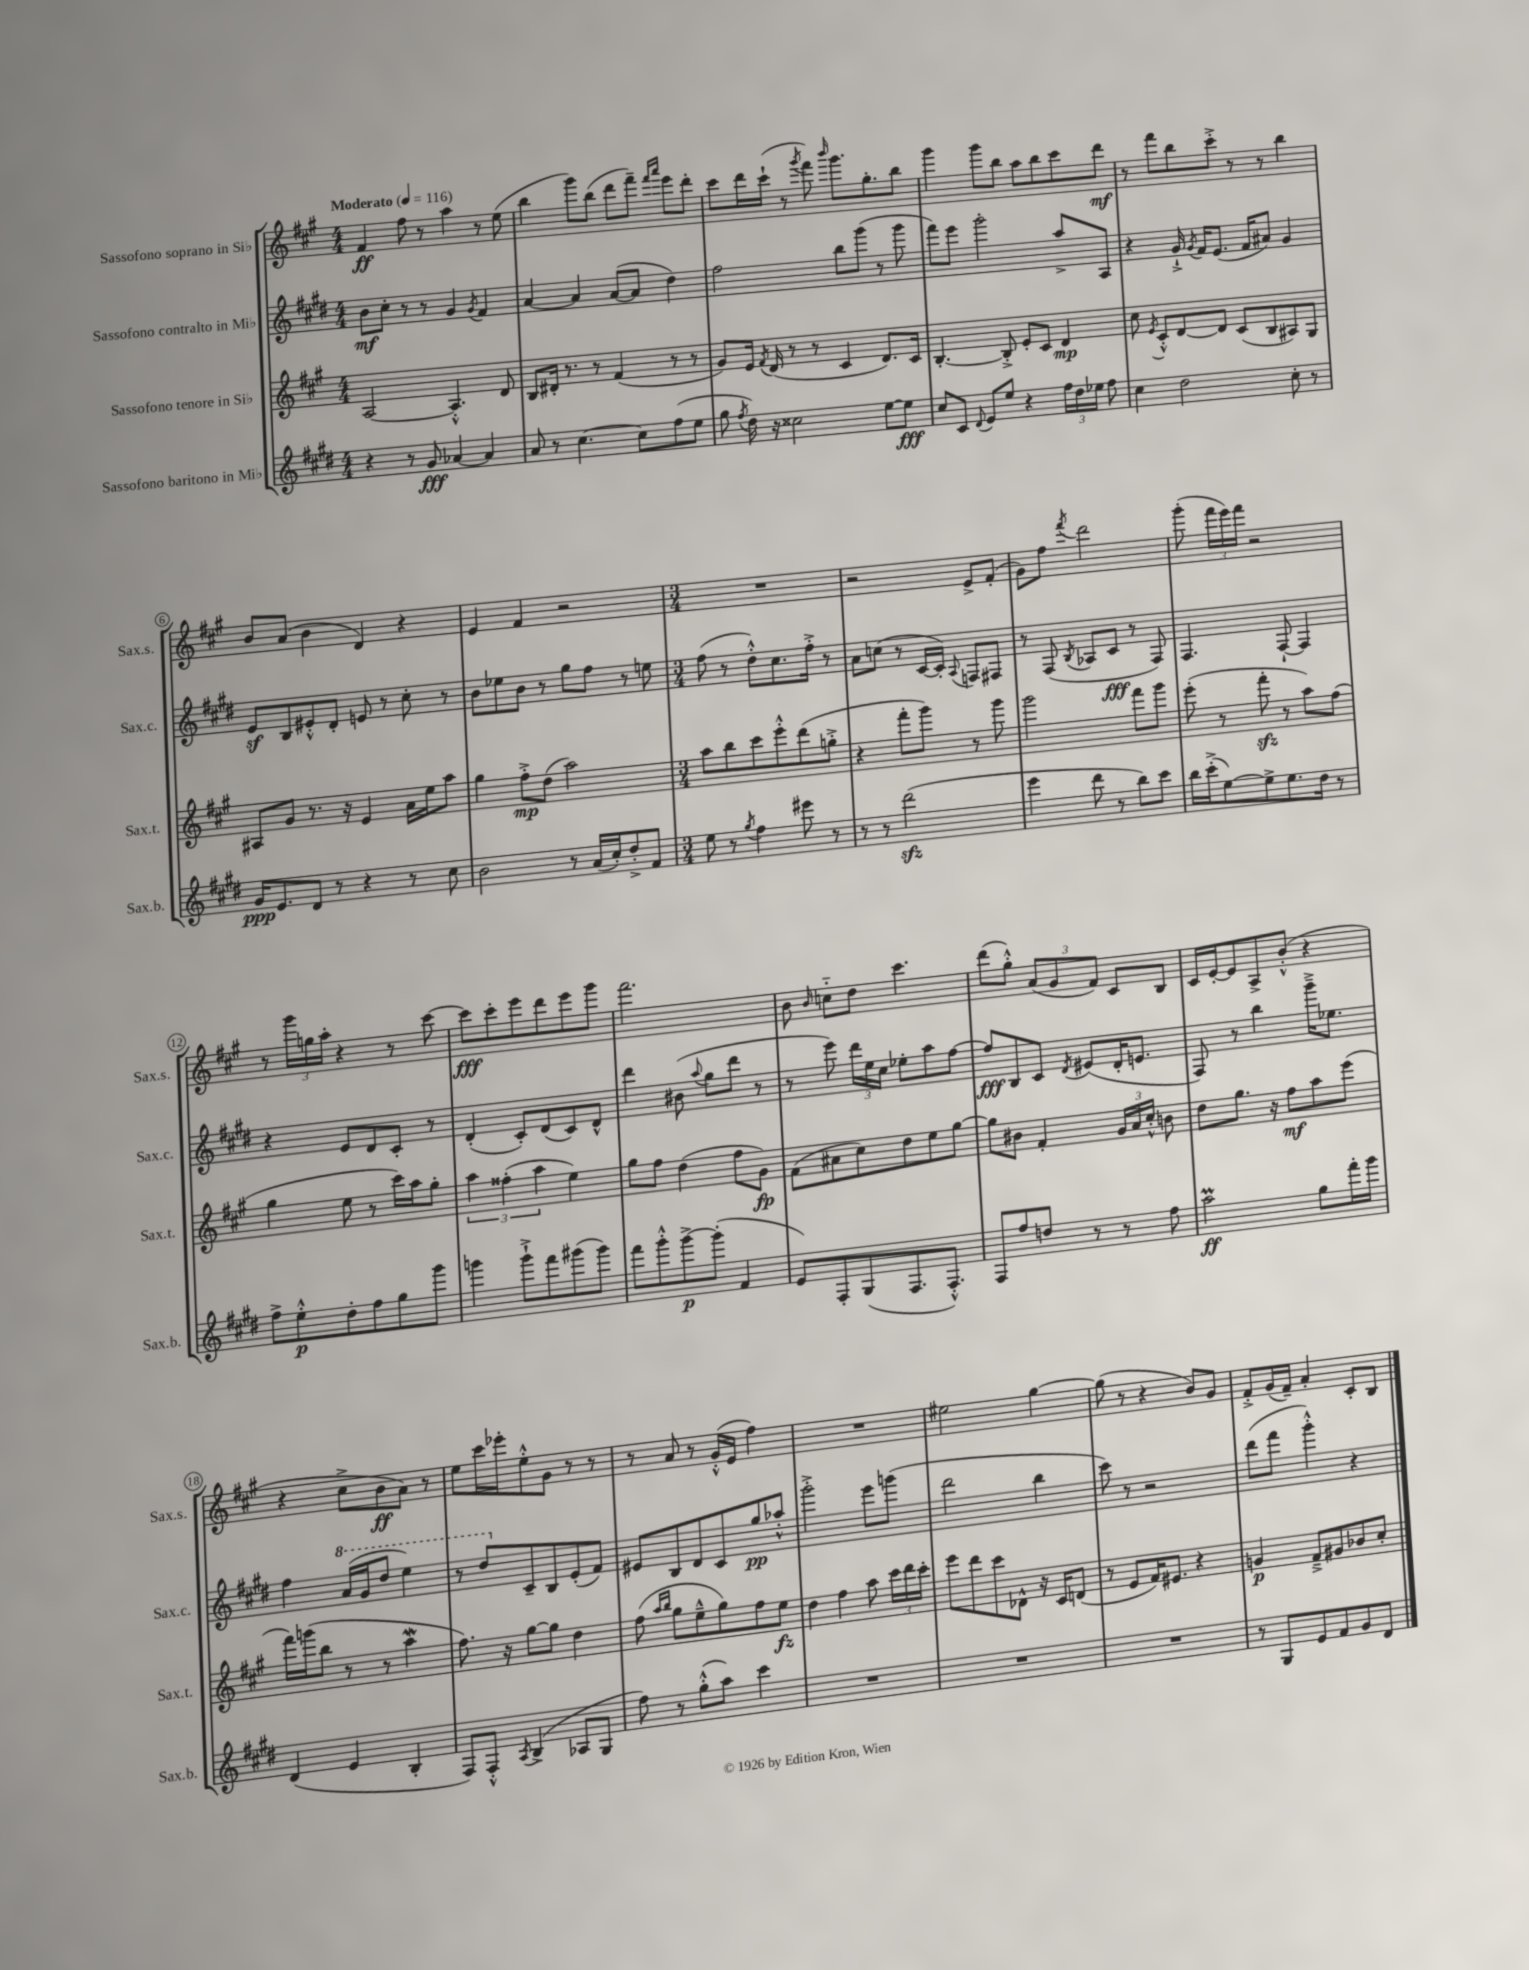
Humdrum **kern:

**kern	**kern	**kern	**kern
*staff4	*staff3	*staff2	*staff1
*clefG2	*clefG2	*clefG2	*clefG2
*k[f#c#g#d#]	*k[f#c#g#]	*k[f#c#g#d#]	*k[f#c#g#]
*M4/4	*M4/4	*M4/4	*M4/4
*MM116	*MM116	*MM116	*MM116
4r	[2A	8b	4f#
.	.	8cc#'	.
8r	.	8r	8ff#
8g#	.	8r	8r
[4a-	4.A'^^]	4g#	4aa
.	.	8qg#	.
4a-]	.	4f#	8r
.	8d	.	(8ee
=	=	=	=
8a	8B	[4a	4bb
8r	16d#'	.	.
.	8.r	.	.
[4.cc#	.	4a]	8ggg#)
.	8r	.	(8bb
.	(4f#	([8a	8ddd
8cc#]	.	8a]	8fff#~)
.	.	.	16qqfff#
.	.	.	16qqaaa
(8ff#	8r	4dd#)	8eee
8ee	8r	.	8ddd'
=	=	=	=
8gg#	8g#)	2ff#	8ccc#
8qff#	.	.	.
16dd#)	16e	.	16ddd
.	8qf#	.	.
16r	(16d	.	(16ccc#`
2cc##	8r	.	8r
.	.	.	8qggg#
.	8r	.	8fff#)
.	.	.	16qqbbb
.	4c#	8bb	8.ggg#
.	.	(8ggg#	.
.	.	.	8.gg#'
[8ee	8.d)	8r	.
8ee]	.	8ggg#	8bb
.	16c#	.	.
=	=	=	=
8cc#	[4.B'	8fff#)	4ggg#
8c#	.	8eee	.
8qqd#	.	.	.
8e	.	2ggg#'	8ggg#
8ee	8B'^]	.	8bb
4r	8e'	.	8aa
.	8c#	.	8bb
24ff#	4d	8aa^	8ccc#
24dd#	.	.	.
24ee-	.	.	.
8ff#	.	8A	8ddd
=	=	=	=
4cc#	8cc#	4r	8r
.	8qe	.	.
.	8c#'^^	.	8fff#
2dd#	[8d	16g#`^	8bb
.	.	8qg#	.
.	.	16f#	.
.	8d]	(8.e	8ccc#'^
.	(8c#	.	8r
.	.	16f#	.
.	8B	8a#)	8r
8cc#'	8A#)	4g#	4bb
8r	8G#	.	.
=	=	=	=
16g#	8A#	8e	8b
8.e	.	.	.
.	8g#	8B	(8a
8d#	8.r	8e#'^^	4b
8r	.	8d#'	.
.	16r	.	.
4r	4e	8e	4d)
.	.	8r	.
8r	16a	8cc#'	4r
.	16ee	.	.
8cc#	8aa	8r	.
=	=	=	=
2b	4gg#	8b	4e
.	.	8ee-	.
.	8ff#'^	8b	4f#
.	(8dd	8r	.
8r	2aa)	8gg#	2r
(16a	.	8ff#	.
16cc#')	.	.	.
8dd#'^	.	8r	.
8f#	.	8ee	.
=	=	=	=
*M3/4	*M3/4	*M3/4	*M3/4
8ee	8aa	(8ff#	2.r
8r	8bb	8r	.
8qgg#	.	.	.
4ff#	8ccc#	8dd#'^^)	.
.	8eee'^^	8.cc#	.
8eee#	(8ddd	.	.
.	.	16ff#'^	.
8r	8gg'^	8r	.
=	=	=	=
8r	4r	8a	2r
8r	.	(8cc	.
(2ddd#	8fff#'	8r	.
.	8ggg#)	[16c#	.
.	.	16c#'])	.
.	.	8qqA	.
.	8r	8F	8e^
.	8ggg#	8F#	(8f#'
=	=	=	=
4eee	2ggg#	8r	8g#)
.	.	(8F#	8ff#
.	.	8qB	8qfff#
8ddd#	.	8A-	2ddd
8r	.	8c#	.
8bb)	8fff#	8r	.
8ccc#	8ggg#	8F#)	.
=	=	=	=
16bb	(8eee'	4.F#	(8ggg#'
(16ccc#'^	.	.	.
[8ee)	8r	.	24fff#
.	.	.	24eee)
.	.	.	24fff#
8ee^]	8fff#'	.	2r
8.ee	8r	[8F#`	.
.	8aa)	4F#]	.
16dd#	.	.	.
8r	(8ff#	.	.
=	=	=	=
8ff#^	4gg#	4r	8r
8ee'^^	.	.	24ggg#
.	.	.	24gg
.	.	.	24aa'
8dd#'	8ee	8e	4r
8ff#	8r	8d#	.
8gg#	16ccc#)	8c#'	8r
.	16aa	.	.
8ggg#	8gg#'	8r	[8ccc#
=	=	=	=
4ggg	6aa	(4d#'	8ccc#]
.	.	.	8ccc#'
.	(6ff##'	.	.
8ggg`^	.	8c#')	8eee
.	6aa	.	.
8fff#	.	(8d#	8ddd
(8ggg#	4ee)	8c#)	8eee
8ggg#)	.	8d#^^	8ggg#
=	=	=	=
8fff#	8gg#	4ddd#	2.fff#
8ggg#'^^	8ff#	.	.
[8ggg#^	(4dd	(8b#	.
.	.	8qqaa	.
(8ggg#']	.	8gg#	.
4f#	8ff#	8ddd#	.
.	8g#)	8r	.
=	=	=	=
8e)	(8f#	8r	8b
.	.	.	16qqb
8F#'	8a#	8eee)	8cc'~
(8G#	8cc#)	24ddd#	8dd
.	.	24ee	.
.	.	24cc#	.
8.F#	8dd	8ee-'	4.ccc#
.	8ee	8aa	.
8.F#'^^)	.	.	.
.	[8gg#	[8ff#	.
=	=	=	=
8F#	8gg#]	8ff#]	(8ddd
8ff#	8b#	8B	8gg#'^^)
8dd	4f#'	8c#	(12a
.	.	.	12g#
.	.	8qd#	.
8r	.	(8e#	.
.	.	.	12f#)
8r	24g#	16d#'	8c#
.	24a	.	.
.	.	8.e	.
.	24cc#'^^	.	.
8ff#	8b	.	8B
=	=	=	=
2aa	8dd	8F#)	16c#
.	.	.	[16e'
.	8.gg#	8r	8e]
.	.	4bb	8A^
.	16r	.	.
.	8ff#	.	(8b'^^
8gg#	8aa	16ggg#~^	4r
.	.	8.ee-	.
16fff#'	(8eee	.	.
16ggg#	.	.	.
=	=	=	=
(4d#	16fff#)	4ff#	4r
.	(16ggg	.	.
.	8bb	.	.
4e	8r	(16aa	8cc#^
.	.	16gg#	.
.	8r	8ddd#	8b
4B'	4aa	4eee)	8a)
.	.	.	8r
=	=	=	=
8F#)	8.ff#)	8r	8ee
8F#'^^	.	8ddd#	16ccc#
.	16r	.	16eee-'
8qA	.	.	.
(4B^	[8gg#	8c#~	8ee'^^
.	8gg#]	8B	8g#
8A-	4dd	(8e'	8r
8G#	.	8f#)	8r
=	=	=	=
8ff#)	(8ff#	8e#	8r
.	16qqaa	.	.
.	16qqbb	.	.
8r	8gg#	8B	8a
(8gg#'^^	8ee~^^	8d#	8r
8aa)	8gg#)	8c#	(16g#'^^
.	.	.	16e
4ccc#	8ff#	8gg#	4ff#)
.	8ee	8aa-'^^	.
=	=	=	=
2.r	4dd	2ggg#'^	2.r
.	4ff#	.	.
.	8aa	8eee	.
.	24ccc#	(8ggg	.
.	24ddd	.	.
.	24ccc#'	.	.
=	=	=	=
2.r	8eee	2ddd#	2ee#
.	8ddd	.	.
.	8ccc#	.	.
.	8d-^^	.	.
.	16r	4bb	[4gg#
.	16c#	.	.
.	(8d	.	.
=	=	=	=
2.r	8r	8ccc#)	(8gg#]
.	8e	8r	8r
.	16f#)	2r	4r
.	8.e#	.	.
.	4r	.	8b)
.	.	.	8g#
=	=	=	=
8r	4g	(8ddd#	8f#'^
8G#	.	8fff#	(16g#
.	.	.	16f#~)
8e	8f#~^	4ggg#'^^)	4a'
8f#	8g#	.	.
8g#	8b-	4r	8c#'
8d#	8cc#'	.	8B
==	==	==	==
*-	*-	*-	*-
